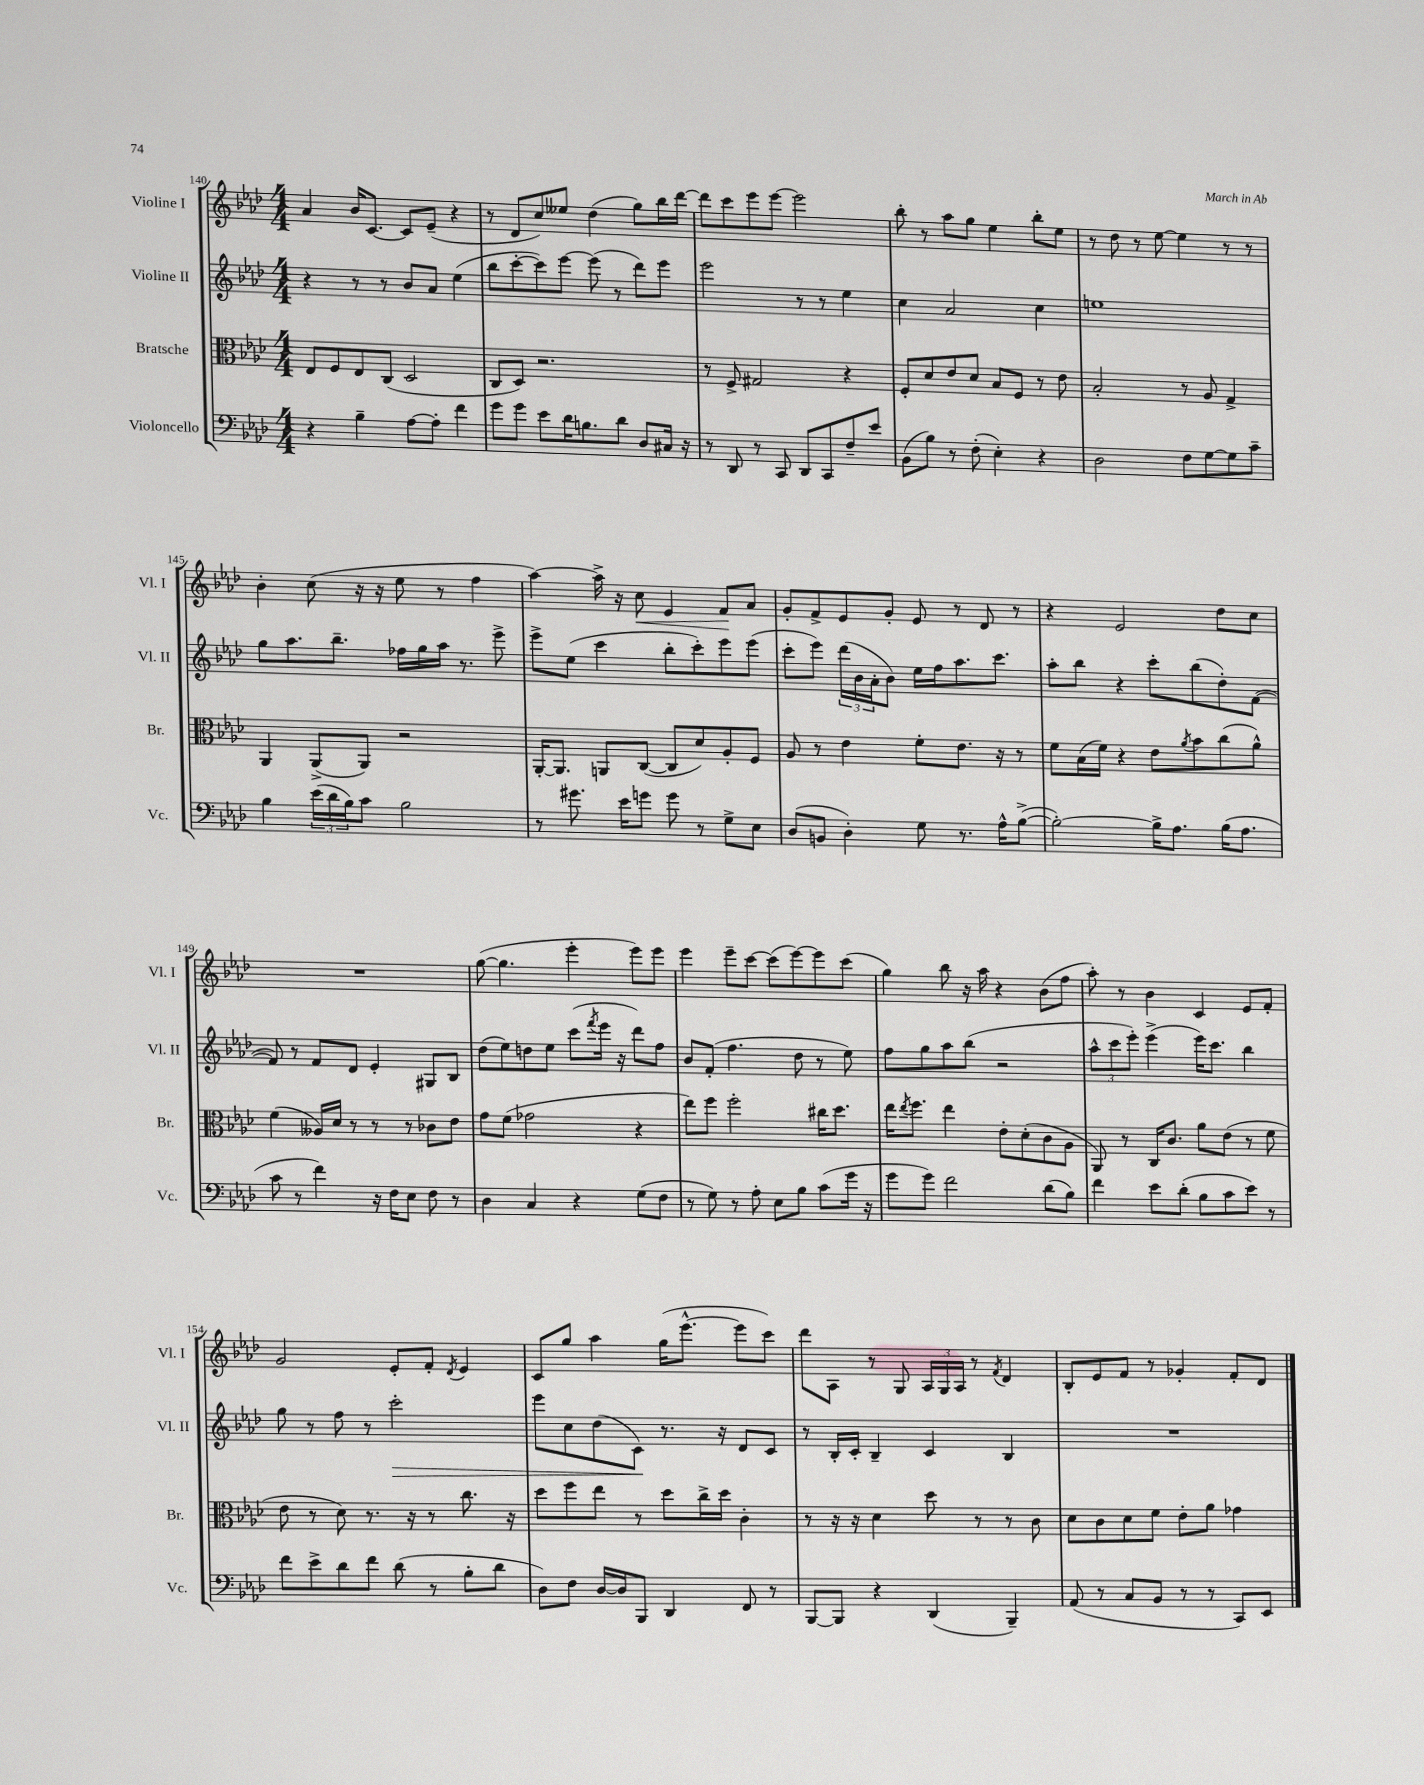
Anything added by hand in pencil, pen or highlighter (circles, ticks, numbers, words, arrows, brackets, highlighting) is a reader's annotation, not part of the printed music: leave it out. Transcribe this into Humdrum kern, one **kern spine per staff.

**kern	**kern	**kern	**kern
*staff4	*staff3	*staff2	*staff1
*clefF4	*clefC3	*clefG2	*clefG2
*k[b-e-a-d-]	*k[b-e-a-d-]	*k[b-e-a-d-]	*k[b-e-a-d-]
*M4/4	*M4/4	*M4/4	*M4/4
4r	8E-/L	4r	4a-/
.	8F/	.	.
4B-~\	8E-/	8r	16b-/LK
.	.	.	[8.c/J
.	(8C/J	8r	.
[8A-\L	2D-/	8b-/L	8c/]L
8A-'\]J	.	8a-/J	(8e-~/J
4f\	.	(4ee-\	4r
=	=	=	=
8g\L	8C/L	8bb-\L	8r
8g\J	8D-/J)	[8ccc'\	8d-/L
8e-\L	2.r	8ccc\])	8cc/)
16d-\K	.	[8eee-\J	8ee--/J
8.B\	.	.	.
.	.	(8eee-\]	(4dd-\
8d-\J	.	8r	.
8D-/L	.	8ddd-\L)	8gg\L)
16C#/Jk	.	8eee-\J	16bb-\L
16r	.	.	[16ddd-\JJ
=	=	=	=
8r	8r	2eee-\	8ddd-\]L
8DD-/	8F^/	.	8ccc\
8r	2G#/	.	8eee-\
8CC/	.	.	[8eee-\J
8DD-/L	.	8r	2eee-\]
8CC/	.	8r	.
8F~/	4r	4ee-\	.
8e-/J	.	.	.
=	=	=	=
(8BB-\L	8F'/L	4cc\	8bb-'\
8B-\J)	8d-/	.	8r
8r	8e-/	2a-/	8aa-\L
(8F'\	8d-/J	.	8gg\J
4E-'\)	8B-/L	.	4ee-\
.	8F/J	.	.
4r	8r	4cc\	8bb-'\L
.	8e-\	.	8ee-\J
=	=	=	=
2D-\	2B-'/	1ee	8r
.	.	.	8dd-\
.	.	.	8r
.	.	.	[8ee-\
8F\L	8r	.	4ee-\]
[8G\	8A-/	.	.
8G\]	4G^/	.	8r
8c~\J	.	.	8r
=	=	=	=
4B-\	4AA-/	8gg\L	4b-'\
.	.	8.aa-\	.
(24e-\LL	(8AA-^/L	.	(8cc\
24d-\	.	.	.
.	.	8.bb-~\J	.
24B-\J)	.	.	.
8c\J	8AA-/J)	.	16r
.	.	.	16r
2B-\	2r	16ff-\LL	8ee-\
.	.	16gg\	.
.	.	16aa-\JJ	8r
.	.	8.r	.
.	.	.	4ff\
.	.	8eee-^\	.
=	=	=	=
8r	[16AA-'/LK	8eee-^\L	[4aa-\)
.	8.AA-/]J	.	.
8.g#\	.	(8ee-\J	.
.	8AA/L	4ccc\	16aa-^\]
16e-\LK	.	.	16r
8g\J	([8C/J	.	8cc\
8g\	8C/]L	8bb-'\L	4e-/
8r	8d-/)	8ccc'\)	.
8G^\L	8A-'/	8eee-\	8f/L
8E-\J	8F/J	(8eee-\J	8a-/J
=	=	=	=
(8D-/L	8A-/	8ccc'\L	8g'/L
8BB/J	8r	8eee-\J)	8f^/
4D-'\)	4e-\	(24ddd-\LL	8e-/
.	.	24b-\	.
.	.	24a-'\J	.
.	.	8b-\J)	8g'/J
8G\	8f'\L	16ee-\LL	8e-/
.	.	16ff\J	.
8.r	8.e-\J	8.aa-\	8r
.	.	.	8d-/
16A-^^\LK	16r	8.ccc\J	.
([8B-^\J	8r	.	8r
=	=	=	=
2B-'\_)	8f\L	8aa-'\L	4r
.	(16B-\L	8bb-\J	.
.	16f\JJ)	.	.
.	4r	4r	2e-/
16B-^\]LK	8e-\L	8ccc'\L	.
8.A-\J	.	.	.
.	8qa-/	.	.
.	8b-\	(8bb-\	.
(16B-\LK	(8cc\	8dd-'\)	8dd-\L
8.A-\J	.	.	.
.	8a-^^\J)	([8f\J	8cc\J
=	=	=	=
8c\	(4f\	8f/])	1r
8r	.	8r	.
4f\)	16A--/LL)	8f/L	.
.	16d-/JJ	.	.
.	8r	8d-/J	.
16r	8r	4e-'/	.
16F\LK	.	.	.
8E-\J	8r	.	.
8F\	8c-\L	8G#/L	.
8r	8e-\J	8B-/J	.
=	=	=	=
4D-\	8g\L	(8dd-\L	([8gg\
.	(8f\J	8ee-\)	4.gg\]
4C/	2g-\	8dd\	.
.	.	8ee-\J	.
4r	.	(8ccc\L	4eee-'\
.	.	8qfff/	.
.	.	16eee-\Jk	.
.	.	16r	.
(8G\L	4r	8ddd-\L)	8eee-\L)
8F\J	.	8ff\J	8eee-\J
=	=	=	=
8r	8ee-\L)	8b-/L	4eee-\
8G\)	8ff\J	(8f'/J	.
8r	2ff'\	4.ff\	8eee-~\L
8A-'\	.	.	[8ccc\J
8E-\L	.	.	(8ccc\]L
8B-\J	.	8dd-\	[8eee-\)
(8c\L	16cc#\LK	8r	8eee-\]
.	8.dd-\J	.	.
16g\Jk	.	8ee-\)	(8ccc\J
16r	.	.	.
=	=	=	=
8g\L	16ee-\LK	8ff\L	4gg\)
.	8qee-/	.	.
.	8.ff\J	.	.
8g\J)	.	8gg\	.
2f\	4ee-\	8aa-\	8bb-\
.	.	(8bb-\J	16r
.	.	.	16aa-\
.	8e-'\L	2r	4r
.	(8d-'\	.	.
(8d-\L	8c\	.	(8b-\L
8B-\J)	8A-\J	.	8ff\J
=	=	=	=
4f\	8AA-/)	12aa-^^\L	8aa-'\)
.	.	12ccc\	.
.	8r	.	8r
.	.	12eee-'\J)	.
8e-\L	16C/LK	(4eee-^\	4b-\
.	8.c/J	.	.
(8d-'\J	.	.	.
8B-\L	8a-\L	16eee-\LK)	4c/
.	.	8.ccc\J	.
8c\	(8e-\J	.	.
8e-\J)	8r	4bb-\	8e-/L
8r	8f\	.	8f'/J
=	=	=	=
8f\L	8e-\	8gg\	2g/
8e-^\	8r	8r	.
8d-\	8d-\)	8ff\	.
8f\J	8.r	8r	.
(8d-\	.	2ccc'\	8e-'/L
.	16r	.	.
8r	8r	.	8f'/J
.	.	.	8qd-/
8B-'\L	8.cc\	.	4e-/
8d-\J	.	.	.
.	16r	.	.
=	=	=	=
8D-\L)	8dd-\L	8eee-\L	8c/L
8F\J	8ff\	8cc\	8gg/J
[16D-/LL	8ee-\J	(8dd-\	4aa-\
16D-/]J	.	.	.
8BBB-/J	8r	8c\J)	.
4DD-/	8dd-\L	8.r	(16gg\LK
.	.	.	[8.eee-^^\J
.	16cc^\L	.	.
.	16dd-\JJ	16r	.
8FF/	4c'\	8d-/L	8eee-\]L
8r	.	8c/J	8ccc\J)
=	=	=	=
[8BBB-/L	8r	8r	8ddd-\L
8BBB-/]J	16r	16B-'/LL	8A-\J
.	16r	16c'/JJ	.
4r	4d-\	4B-~/	8r
.	.	.	8G/
(4DD-/	8dd-\	4c/	24A-/LL
.	.	.	24G/
.	.	.	24A-/JJ
.	8r	.	8r
.	.	.	8qf/
4BBB-~/)	8r	4B-/	4d-/
.	8c\	.	.
=	=	=	=
(8AA-/	8d-\L	1r	8B-'/L
8r	8c\	.	8e-/
8C/L	8d-\	.	8f/J
8BB-/J	8f\J	.	8r
8r	8e-'\L	.	4g-'/
8r	8a-\J	.	.
8CC/L)	4g-\	.	8f'/L
8EE-/J	.	.	8d-/J
==	==	==	==
*-	*-	*-	*-
